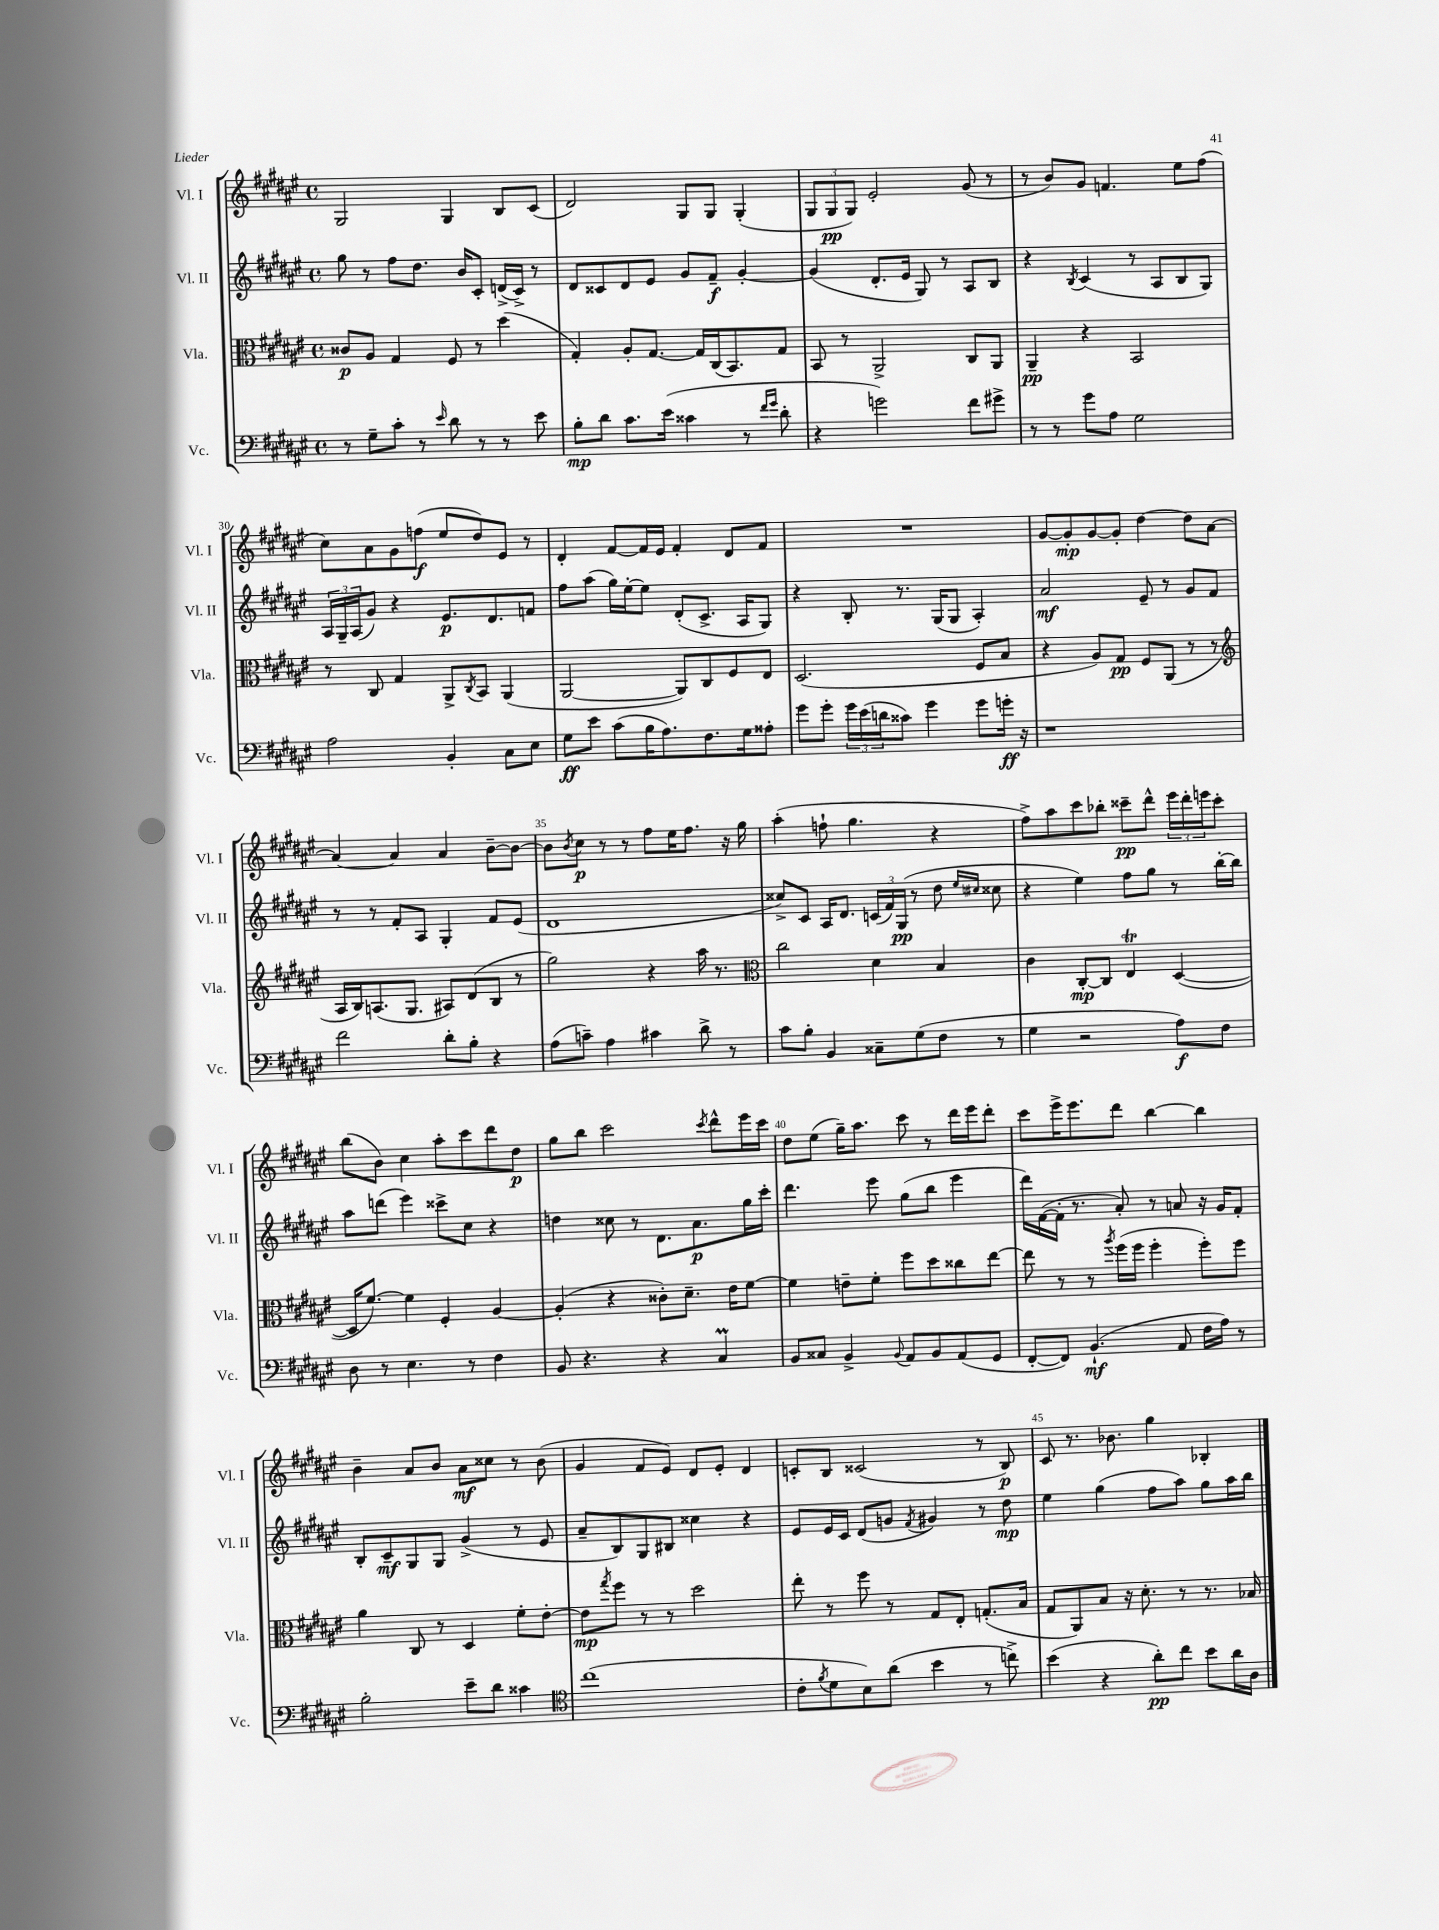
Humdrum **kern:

**kern	**dynam	**kern	**dynam	**kern	**dynam	**kern	**dynam
*part4	*part4	*part3	*part3	*part2	*part2	*part1	*part1
*staff4	*staff4	*staff3	*staff3	*staff2	*staff2	*staff1	*staff1
*I"Vc.	*	*I"Vla.	*	*I"Vl. II	*	*I"Vl. I	*
*I'Vc.	*	*I'Vla.	*	*I'Vl. II	*	*I'Vl. I	*
*clefF4	*	*clefC3	*	*clefG2	*	*clefG2	*
*k[f#c#g#d#a#e#]	*	*k[f#c#g#d#a#e#]	*	*k[f#c#g#d#a#e#]	*	*k[f#c#g#d#a#e#]	*
*M4/4	*	*M4/4	*	*M4/4	*	*M4/4	*
*met(c)	*	*met(c)	*	*met(c)	*	*met(c)	*
=26	=26	=26	=26	=26	=26	=26	=26
8r	.	8c##X/L	p	8gg#\	.	2G#/	.
8G#~\L	.	8A#/J	.	8r	.	.	.
8c#'\J	.	4G#/	.	8ff#\L	.	.	.
8r	.	.	.	8.dd#\J	.	.	.
16qqe#/	.	.	.	.	.	.	.
8d#\	.	8F#/	.	.	.	4G#/	.
.	.	.	.	16b/KL	.	.	.
8r	.	8r	.	8c#'/J	.	.	.
8r	.	(4dd#\	.	(16dn^/LL	.	8B/L	.
.	.	.	.	16c#^/JJ)	.	.	.
8e#\	.	.	.	8r	.	(8c#/J	.
=27	=27	=27	=27	=27	=27	=27	=27
8B'\L	mp	4G#'/)	.	8d#/L	.	2d#/)	.
8d#\J	.	.	.	8c##X/	.	.	.
8.c#\L	.	8A#'/L	.	8d#/	.	.	.
.	.	[8.G#/J	.	8e#/J	.	.	.
(16e#\Jk	.	.	.	.	.	.	.
4c##X\	.	.	.	8g#/L	.	8G#/L	.
.	.	16G#/LL]	.	.	.	.	.
.	.	(16C#/J	.	8f#~/J	f	8G#/J	.
.	.	8.BB/)	.	.	.	.	.
8r	.	.	.	[4g#'/	.	(4G#'/	.
16qqf#/LL	.	.	.	.	.	.	.
16qqg#/JJ	.	.	.	.	.	.	.
8d#'\	.	8G#/J	.	.	.	.	.
=28	=28	=28	=28	=28	=28	=28	=28
4r	.	8BB/	.	(4g#/]	.	12G#/L	.
.	.	.	.	.	.	12G#/	pp
.	.	8r	.	.	.	.	.
.	.	.	.	.	.	12G#/J)	.
2gn\)	.	2AA#^/	.	8.d#'/L	.	2e#'/	.
.	.	.	.	16e#/Jk	.	.	.
.	.	.	.	8G#/)	.	.	.
.	.	.	.	8r	.	.	.
8f#\L	.	8C#/L	.	8A#/L	.	(8g#/	.
8g#X^\J	.	8AA#/J	.	8B/J	.	8r	.
=29	=29	=29	=29	=29	=29	=29	=29
8r	.	4AA#~/	pp	4r	.	8r	.
8r	.	.	.	.	.	8b/L)	.
.	.	.	.	8qB/	.	.	.
8g#\L	.	4r	.	(4c#/	.	8g#/J	.
8A#\J	.	.	.	.	.	4.fn/	.
2G#\	.	2BB/	.	8r	.	.	.
.	.	.	.	8A#/L	.	.	.
.	.	.	.	8B/	.	8ee#\L	.
.	.	.	.	8G#/J)	.	(8ff#\J	.
!!LO:LB:g=z
=30	=30	=30	=30	=30	=30	=30	=30
2A#\	.	8r	.	24A#/LL	.	8cc#\L)	.
.	.	.	.	24G#~/	.	.	.
.	.	.	.	(24A#/J	.	.	.
.	.	8C#/	.	8g#/J)	.	8a#\	.
.	.	4G#/	.	4r	.	8g#\	.
.	.	.	.	.	.	(8ffn\J	f
4BB'/	.	8AA#^/L	.	8.e#/L	p	8ee#/L	.
.	.	8qC#/	.	.	.	.	.
.	.	8BB/J	.	.	.	8dd#/)	.
.	.	.	.	8.d#/	.	.	.
8C#\L	.	(4AA#/	.	.	.	8e#/J	.
8E#\J	.	.	.	8fn/J	.	8r	.
=31	=31	=31	=31	=31	=31	=31	=31
8G#\L	ff	[2AA#/	.	8ff#\L	.	4d#'/	.
8e#\J	.	.	.	(8aa#\J	.	.	.
(8c#\L	.	.	.	16gg#\LL)	.	[8f#/L	.
.	.	.	.	[16ee#'\J	.	.	.
16B\K	.	.	.	8ee#\J]	.	16f#/L]	.
8.A#\)	.	.	.	.	.	16e#/JJ	.
.	.	8AA#/L])	.	(8d#'/L	.	4f#'/	.
8.F#\	.	8C#/	.	8.c#^/J	.	.	.
.	.	8F#/	.	.	.	8d#/L	.
16G#\k	.	.	.	16A#/KL	.	.	.
8A##X'\J	.	8E#/J	.	8G#/J)	.	8f#/J	.
=32	=32	=32	=32	=32	=32	=32	=32
8g#\L	.	(2.D#/	.	4r	.	1r	.
8g#'\J	.	.	.	.	.	.	.
24g#\LL	.	.	.	8B'/	.	.	.
(24e#\	.	.	.	.	.	.	.
24dn\J	.	.	.	.	.	.	.
8c##X\J)	.	.	.	8.r	.	.	.
4g#\	.	.	.	.	.	.	.
.	.	.	.	(16G#/KL	.	.	.
.	.	.	.	8G#/J	.	.	.
8g#\L	.	8F#/L	.	4A#'/)	.	.	.
16gn'\Jk	ff	8B/J	.	.	.	.	.
16r	.	.	.	.	.	.	.
=33	=33	=33	=33	=33	=33	=33	=33
1r	.	4r	.	2a#/	mf	[8g#/L	.
.	.	.	.	.	.	8g#'/]	mp
.	.	8A#/L)	.	.	.	[8g#/	.
.	.	8G#/J	pp	.	.	8g#'/J]	.
.	.	8F#/L	.	8e#~/	.	[4dd#\	.
.	.	(8AA#/J	.	8r	.	.	.
.	.	8r	.	8g#/L	.	8dd#\L]	.
.	.	8r	.	8f#/J	.	[8a#\J	.
!!LO:LB:g=z
=34	=34	=34	=34	=34	=34	=34	=34
*	*	*clefG2	*	*	*	*	*
2f#\	.	16A#/LL	.	8r	.	4a#/_	.
.	.	16B/J)	.	.	.	.	.
.	.	(8.An/	.	8r	.	.	.
.	.	.	.	8f#'/L	.	4a#/]	.
.	.	8.G#/J	.	.	.	.	.
.	.	.	.	8A#/J	.	.	.
8d#'\L	.	8A#X/L)	.	4G#'/	.	4a#/	.
8B'\J	.	(8d#/	.	.	.	.	.
4r	.	8B/J	.	8f#/L	.	[8b~\L	.
.	.	8r	.	(8e#/J	.	8b\J_	.
=35	=35	=35	=35	=35	=35	=35	=35
(8A#\L	.	2gg#\)	.	1d#	.	8b\L]	.
.	.	.	.	.	.	8qb/	.
8cn~\J)	.	.	.	.	.	8cc#\J	p
4A#\	.	.	.	.	.	8r	.
.	.	.	.	.	.	8r	.
4c#X\	.	4r	.	.	.	8ff#\L	.
.	.	.	.	.	.	16ee#\K	.
.	.	.	.	.	.	8.ff#\J	.
8d#^\	.	16aa#\	.	.	.	.	.
.	.	8.r	.	.	.	.	.
8r	.	.	.	.	.	16r	.
.	.	.	.	.	.	16gg#\	.
=36	=36	=36	=36	=36	=36	=36	=36
*	*	*clefC3	*	*	*	*	*
8c#\L	.	2cc#\	.	8cc##X^/L)	.	(4aa#'\	.
8B'\J	.	.	.	8c#/J	.	.	.
4BB/	.	.	.	16A#/KL	.	8ffn`\	.
.	.	.	.	8.d#/J	.	.	.
.	.	.	.	.	.	4.gg#\	.
8C##X~\L	.	4d#\	.	(24cn/LL	.	.	.
.	.	.	.	24f#/)	.	.	.
.	.	.	.	(24G#/JJ	pp	.	.
(8G#\	.	.	.	8r	.	.	.
8F#\J	.	4B/	.	8dd#\	.	4r	.
.	.	.	.	16qqee#/LL	.	.	.
.	.	.	.	16qqcc#X/JJ	.	.	.
8r	.	.	.	8cc##X\	.	.	.
=37	=37	=37	=37	=37	=37	=37	=37
4G#\	.	4c#\	.	4r	.	8ff#^\L)	.
.	.	.	.	.	.	8aa#\	.
2r	.	[8C#'/L	mp	4ee#\)	.	8ccc#\	.
.	.	8C#/J]	.	.	.	8bb-X'\J	.
.	.	4E#t/	.	8ff#\L	.	8ccc##X~\L	pp
.	.	.	.	8gg#\J	.	8ddd#^^\J	.
8A#\L)	f	([4D#/	.	8r	.	24eee#\LL	.
.	.	.	.	.	.	24ddd#'\	.
.	.	.	.	.	.	24eeen\J	.
8F#\J	.	.	.	[16bb'\LL	.	8ccc##'\J	.
.	.	.	.	16bb\JJ]	.	.	.
!!LO:LB:g=z
=38	=38	=38	=38	=38	=38	=38	=38
8D#\	.	16D#/KL]	.	8aa#\L	.	(8bb\L	.
.	.	[8.f#/J)	.	.	.	.	.
8r	.	.	.	(8dddn\J	.	8b\J)	.
4.E#\	.	4f#\]	.	4eee#\)	.	4cc#\	.
.	.	4F#'/	.	8ccc##X^\L	.	8aa#'\L	.
8r	.	.	.	8cc#\J	.	8ccc#\	.
4F#\	.	[4A#/	.	4r	.	8ddd#\	.
.	.	.	.	.	.	8dd#\J	p
=39	=39	=39	=39	=39	=39	=39	=39
8BB/	.	(4A#'/]	.	4ddn\	.	8gg#\L	.
4.r	.	.	.	.	.	8bb\J	.
.	.	4r	.	8cc##X\	.	2ccc#\	.
.	.	.	.	8r	.	.	.
4r	.	8c##X'\L)	.	8.d#\L	.	.	.
.	.	8.d#~\J	.	.	.	.	.
.	.	.	.	8.a#\	p	.	.
.	.	.	.	.	.	8qccc#/	.
4C#M/	.	.	.	.	.	8ddd#^^\L	.
.	.	16e#\KL	.	.	.	.	.
.	.	[8f#\J	.	16gg#\L	.	16eee#\L	.
.	.	.	.	16ccc#'\JJ	.	16ccc#\JJ	.
=40	=40	=40	=40	=40	=40	=40	=40
8BB/L	.	4f#\]	.	4.ddd#\	.	8dd#\L	.
8C##X/J	.	.	.	.	.	(8ee#\J	.
4BB^/	.	8en~\L	.	.	.	16gg#~\KL)	.
.	.	.	.	.	.	8.aa#\J	.
.	.	8f#'\J	.	8eee#\	.	.	.
8qqBB/	.	.	.	.	.	.	.
8AA#/L	.	8ff#\L	.	(8gg#\L	.	8ccc#\	.
8BB/	.	8dd#\	.	8bb\J	.	8r	.
(8AA#/	.	8cc##X\	.	4eee#\	.	16ddd#\LL	.
.	.	.	.	.	.	16eee#\J	.
8GG#/J	.	[8ee#\J	.	.	.	8ddd#'\J	.
=41	=41	=41	=41	=41	=41	=41	=41
[8FF#'/L	.	8ee#\]	.	16ddd#\LL)	.	8ccc#\L	.
.	.	.	.	([16f#\	.	.	.
8FF#/J])	.	8r	.	16f#'\JJ]	.	16eee#^\K	.
.	.	.	.	8.r	.	8.eee#\	.
(4.BB`/	mf	8r	.	.	.	.	.
.	.	8qaa#/	.	.	.	.	.
.	.	(16ff#\LL	.	8a#'/)	.	8ddd#\J	.
.	.	16ff#\JJ	.	.	.	.	.
.	.	4ff#'\	.	8r	.	[4bb\	.
8AA#/	.	.	.	8an/	.	.	.
16F#\LL	.	8ff#'\L)	.	16r	.	4bb\]	.
16A#\JJ)	.	.	.	16g#/KL	.	.	.
8r	.	8ff#\J	.	8f#'/J	.	.	.
!!LO:LB:g=z
=42	=42	=42	=42	=42	=42	=42	=42
2B'\	.	4a#\	.	8B'/L	.	4b~\	.
.	.	.	.	8c#~/	mf	.	.
.	.	8C#/	.	8G#/	.	8a#/L	.
.	.	8r	.	8G#/J	.	8b/J	.
8e#~\L	.	4D#/	.	(4g#^/	.	8a#\L	mf
8d#\J	.	.	.	.	.	8cc##X\J	.
4c##X\	.	8f#'\L	.	8r	.	8r	.
.	.	[8e#'\J	.	8e#/	.	(8b\	.
=43	=43	=43	=43	=43	=43	=43	=43
*clefC4	*	*	*	*	*	*	*
(1cc#	.	8e#\L]	mp	8a#~/L	.	4g#/	.
.	.	8qgg#/	.	.	.	.	.
.	.	8ff#\J	.	8B/)	.	.	.
.	.	8r	.	8G#/	.	8f#/L	.
.	.	8r	.	8B#X/J	.	8e#/J)	.
.	.	2dd#\	.	4cc##X\	.	8d#/L	.
.	.	.	.	.	.	8e#'/J	.
.	.	.	.	4r	.	4d#/	.
=44	=44	=44	=44	=44	=44	=44	=44
8c#'\L	.	8ee#'\	.	8e#/L	.	8cn'/L	.
8qf#/	.	.	.	.	.	.	.
8d#\	.	8r	.	16e#/L	.	8B/J	.
.	.	.	.	16c#/JJ	.	.	.
8B\)	.	8ff#\	.	(8d#/L	.	(2c##X/	.
(8a#\J	.	8r	.	8gn/J	.	.	.
.	.	.	.	8qf#/	.	.	.
4b\	.	8G#/L	.	4g#X/)	.	.	.
.	.	8E#'/J	.	.	.	.	.
8r	.	(8.Gn'/L	.	8r	.	8r	.
8ccn^\)	.	.	.	8dd#\	mp	8B/)	p
.	.	16B/Jk	.	.	.	.	.
=45	=45	=45	=45	=45	=45	=45	=45
(4b\	.	8G#/L	.	4ee#\	.	8c#/	.
.	.	8AA#/)	.	.	.	8.r	.
4r	.	8B/J	.	(4gg#\	.	.	.
.	.	.	.	.	.	8.b-X\	.
.	.	16r	.	.	.	.	.
.	.	8.d#'\	.	.	.	.	.
8a#'\L)	pp	.	.	8ff#\L	.	4gg#\	.
8cc#\J	.	8r	.	8aa#\J)	.	.	.
8b\L	.	8.r	.	8gg#\L	.	4B-X'/	.
16a#\L	.	.	.	16aa#\L	.	.	.
16A#\JJ	.	16B-X/	.	16bb\JJ	.	.	.
==	==	==	==	==	==	==	==
*-	*-	*-	*-	*-	*-	*-	*-
